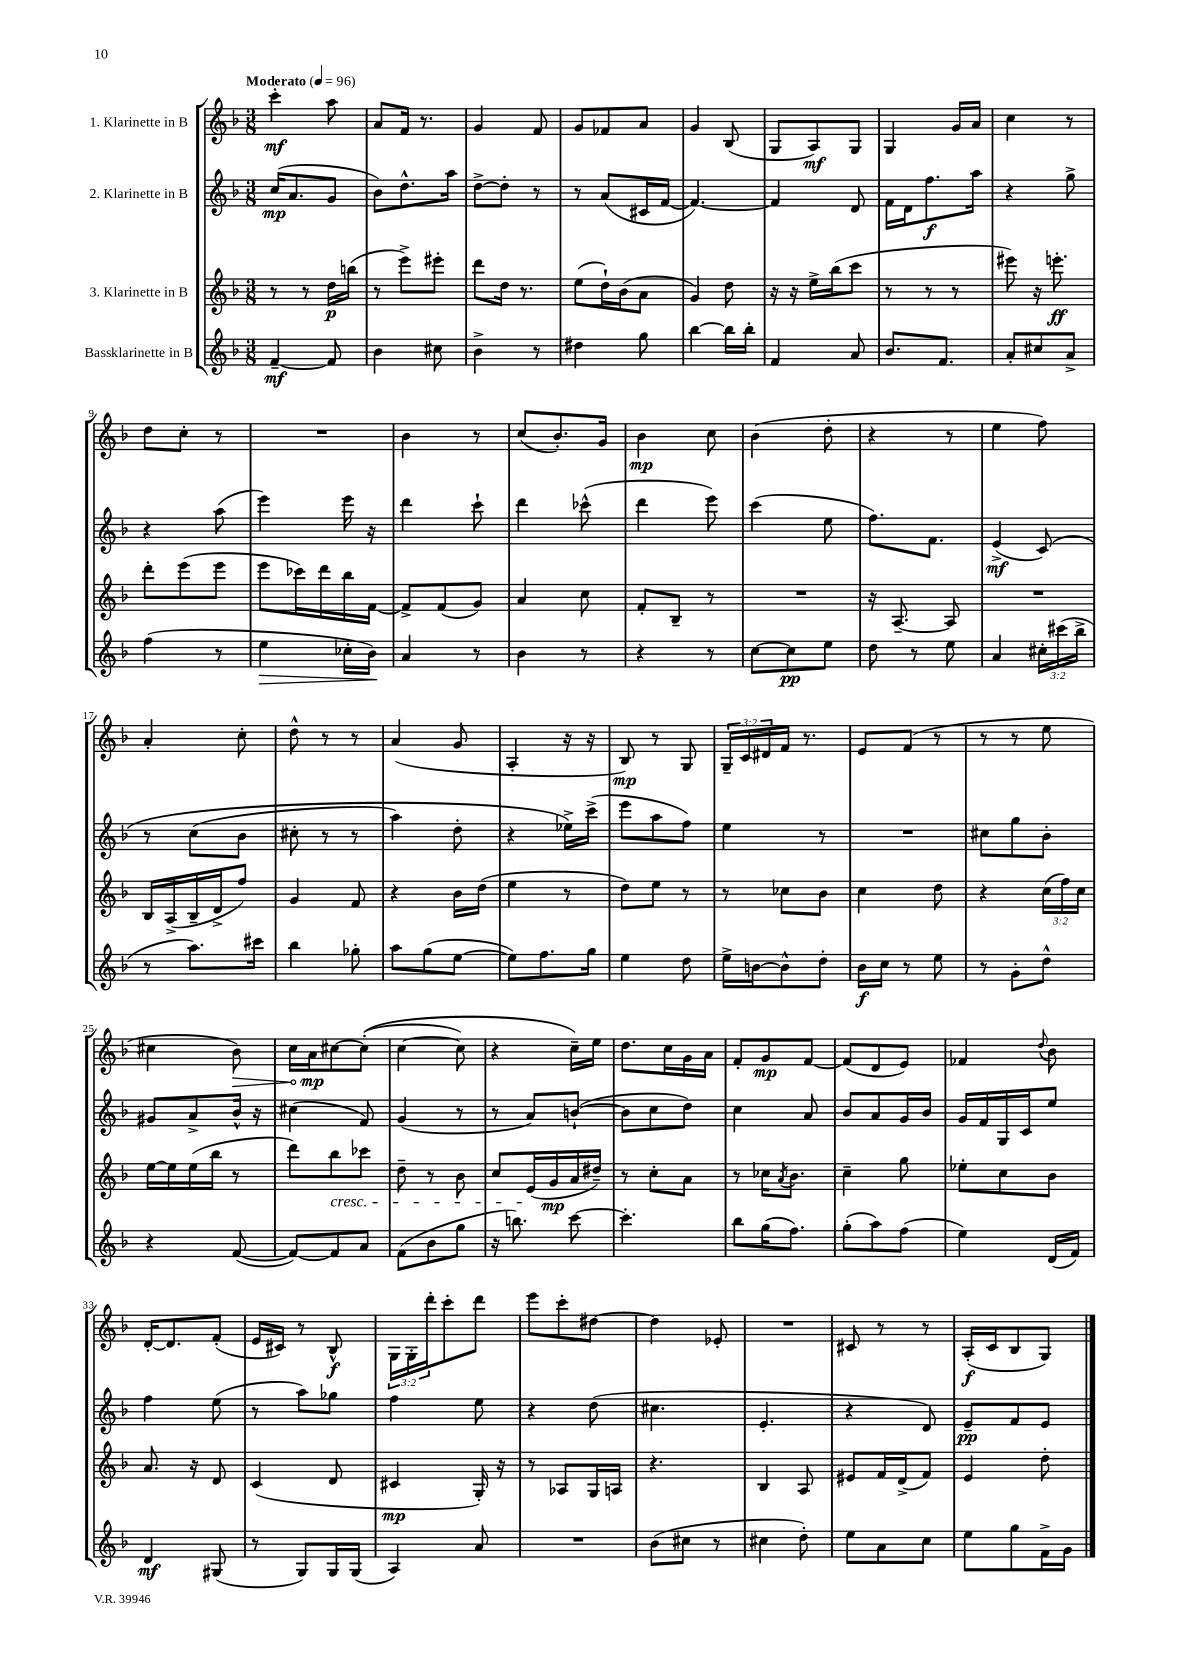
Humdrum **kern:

**kern	**kern	**kern	**kern
*staff4	*staff3	*staff2	*staff1
*clefG2	*clefG2	*clefG2	*clefG2
*k[b-]	*k[b-]	*k[b-]	*k[b-]
*M3/8	*M3/8	*M3/8	*M3/8
*MM96	*MM96	*MM96	*MM96
[4f~	8r	(16cc	4ccc'
.	.	8.a	.
.	8r	.	.
8f]	16dd	8g	8aa
.	(16bb	.	.
=	=	=	=
4b-	8r	8b-)	8a
.	8eee^)	8.dd^^	16f
.	.	.	8.r
8cc#	8eee#'	.	.
.	.	16aa	.
=	=	=	=
4b-^	8ddd	[8dd^	4g
.	16dd	8dd']	.
.	8.r	.	.
8r	.	8r	8f
=	=	=	=
4dd#	(8ee	8r	8g
.	16dd`)	(8a	8f-
.	(16b-	.	.
8gg	8a	16c#	8a
.	.	[16f	.
=	=	=	=
[4bb-	4g)	4.f_)	4g
16bb-]	8dd	.	(8B-
16bb-'	.	.	.
=	=	=	=
4f	16r	4f]	8G
.	16r	.	.
.	16ee^	.	8A)
.	(16bb-	.	.
8a	8ccc	8d	8G
=	=	=	=
8.b-	8r	16f	4G
.	.	16d	.
.	8r	8.ff	.
8.f	.	.	.
.	8r	.	16g
.	.	16aa	16a
=	=	=	=
8a'	8eee#)	4r	4cc
8cc#	16r	.	.
.	8.eee'	.	.
8a^	.	8gg^	8r
=	=	=	=
(4ff	8ddd'	4r	8dd
.	(8eee	.	8cc'
8r	8eee	(8aa	8r
=	=	=	=
4ee	8eee	4eee)	4.r
.	16ccc-)	.	.
.	16ddd	.	.
16cc-'	16bb-	16eee	.
16b-)	[16f	16r	.
=	=	=	=
4a	8f^]	4ddd	4b-
.	(8f	.	.
8r	8g)	8ccc`	8r
=	=	=	=
4b-	4a	4ddd	(8cc
.	.	.	8.b-')
8r	8cc	(8ccc-^^	.
.	.	.	16g
=	=	=	=
4r	8f'	4ddd	4b-
.	8B-~	.	.
8r	8r	8eee)	8cc
=	=	=	=
[8cc	4.r	(4ccc	(4b-
8cc]	.	.	.
8ee	.	8ee	8dd'
=	=	=	=
8dd	16r	8.ff)	4r
.	[8.A~	.	.
8r	.	.	.
.	.	8.f	.
8ee	8A]	.	8r
=	=	=	=
4a	4.r	(4e^	4ee
24cc#'	.	&(8c)	8ff)
(24ccc#	.	.	.
24bb-^	.	.	.
=	=	=	=
8r	16B-	8r	4a'
.	(16A^	.	.
8.aa)	16B-~	(8cc	.
.	16d^	.	.
.	8ff)	8b-	8cc'
16ccc#	.	.	.
=	=	=	=
4bb-	4g	8cc#'	8dd^^
.	.	8r	8r
8gg-'	8f	8r	8r
=	=	=	=
8aa	4r	4aa)	(4a
(8gg	.	.	.
[8ee	16b-	8dd'	8g
.	(16dd	.	.
=	=	=	=
8ee])	4ee	4r	4A'
8.ff	.	.	.
.	8r	16ee-^&)	16r
16gg	.	(16ccc^	16r
=	=	=	=
4ee	8dd)	8eee	8B-)
.	8ee	8aa	8r
8dd	8r	8ff)	8G
=	=	=	=
16ee^	8r	4ee	24G~
.	.	.	24c
[16b	.	.	.
.	.	.	24d#
8b^^]	8cc-	.	16f
.	.	.	8.r
8dd'	8b-	8r	.
=	=	=	=
16b-	4cc	4.r	8e
16cc	.	.	.
8r	.	.	(8f
8ee	8dd	.	8r
=	=	=	=
8r	4r	8cc#	8r
8g'	.	8gg	8r
8dd^^	(24cc	8b-'	8ee
.	24ff)	.	.
.	24cc	.	.
=	=	=	=
4r	[16ee	8g#	4cc#
.	16ee]	.	.
.	(16ee	8a^	.
.	16bb-	.	.
([8f	8r	16b-^^	8b-)
.	.	16r	.
=	=	=	=
8f_)	8ddd)	(4cc#	16cc
.	.	.	16a
8f]	8bb-	.	[8cc#
8a	8ccc-	8f)	&((8cc#']
=	=	=	=
(8f	8dd~	(4g	[4cc
8b-	8r	.	.
8gg	8b-	8r	8cc])
=	=	=	=
16r	8cc	8r	4r
8.bb)	.	.	.
.	(16e	8a)	.
.	16g	.	.
[8ccc	16a	([8b`	16cc~&)
.	16dd#~)	.	16ee
=	=	=	=
4.ccc']	8r	8b]	8.dd
.	8cc'	8cc	.
.	.	.	16cc
.	8a	8dd)	16g
.	.	.	16a
=	=	=	=
8bb-	8r	4cc	8f'
(16gg	16cc-	.	8g
.	8qa	.	.
8.ff)	8.b-	.	.
.	.	8a	[8f
=	=	=	=
(8gg'	4cc~	8b-	(8f]
8aa)	.	8a	8d
(8ff	8gg	16g	8e)
.	.	16b-	.
=	=	=	=
4ee)	8ee-'	16g	4f-
.	.	16f	.
.	8cc	16G	.
.	.	16c	.
.	.	.	8qqdd
(16d	8b-	8ee	8b-
16f)	.	.	.
=	=	=	=
4d	8.a	4ff	[16d'
.	.	.	8.d]
.	16r	.	.
(8G#	8d	(8ee	(8f'
=	=	=	=
8r	(4c	8r	16e
.	.	.	16c#)
8G)	.	8aa)	8r
16G	8d	8gg-	8B-^^
(16G	.	.	.
=	=	=	=
4A)	4c#	4ff	24G
.	.	.	24G'
.	.	.	24ddd'
.	.	.	8ccc'
8a	16G')	8ee	8ddd
.	16r	.	.
=	=	=	=
4.r	8r	4r	8eee
.	8A-	.	8ccc'
.	16G	(8dd	[8dd#
.	16A	.	.
=	=	=	=
(8b-	4.r	4.cc#	4dd#]
8cc#	.	.	.
8r	.	.	8e-'
=	=	=	=
4cc#	4B-	4.e'	4.r
8dd')	8A	.	.
=	=	=	=
8ee	8e#	4r	8c#
8a	16f	.	8r
.	(16d^	.	.
8cc	8f)	8d)	8r
=	=	=	=
8ee	4e	8e~	(16A'
.	.	.	16c
8gg	.	8f	8B-
16f^	8dd'	8e	8G)
16g	.	.	.
==	==	==	==
*-	*-	*-	*-
